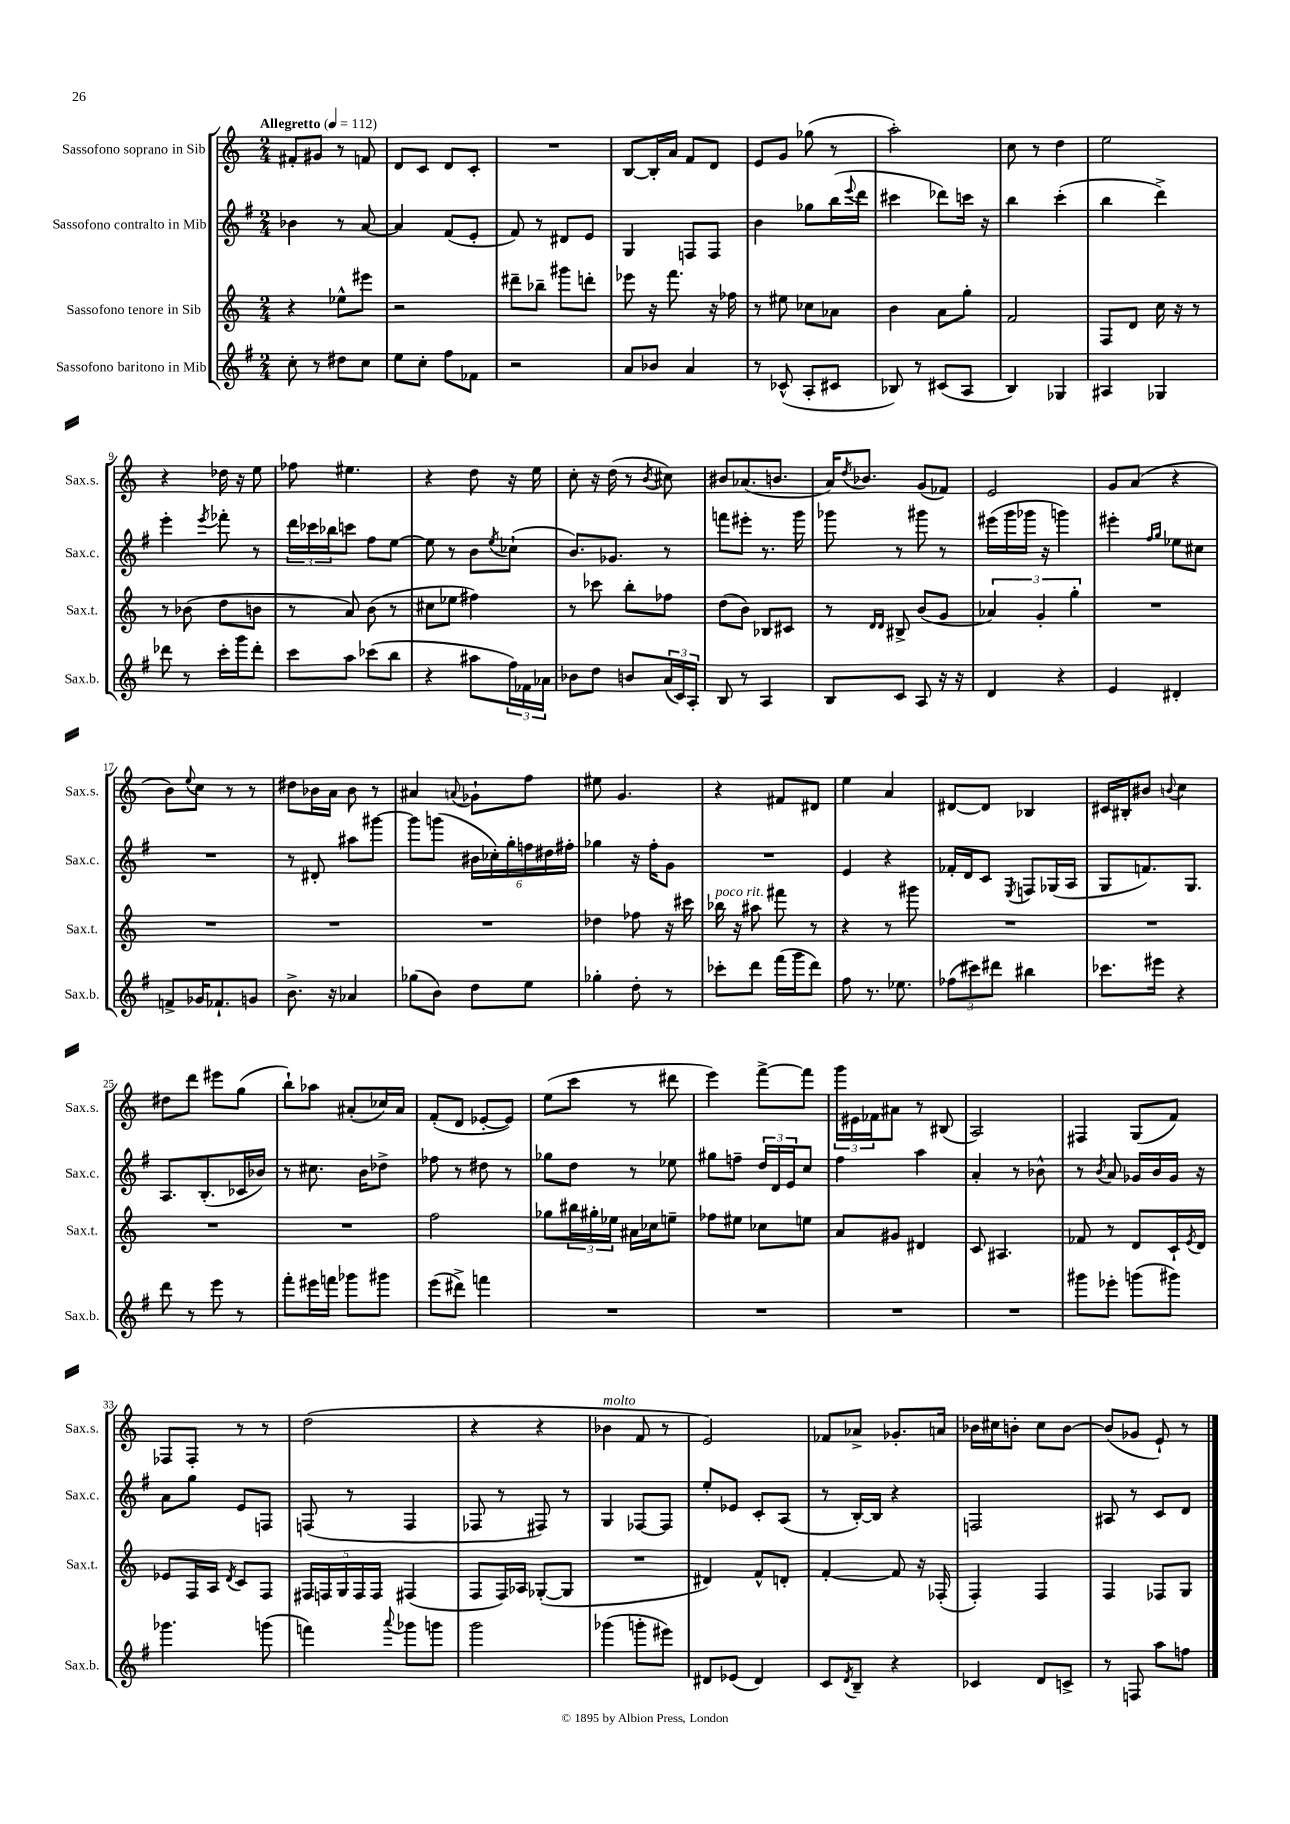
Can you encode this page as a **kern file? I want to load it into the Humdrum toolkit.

**kern	**kern	**kern	**kern
*staff4	*staff3	*staff2	*staff1
*clefG2	*clefG2	*clefG2	*clefG2
*k[f#]	*k[]	*k[f#]	*k[]
*M2/4	*M2/4	*M2/4	*M2/4
*MM112	*MM112	*MM112	*MM112
8cc'	4r	4b-	8f#'
8r	.	.	8g#
8dd#	8ee-^^	8r	8r
8cc	8eee#	[8a	8f
=	=	=	=
8ee	2r	4a]	8d
8cc'	.	.	8c
8ff#	.	(8f#	8d
8f-	.	8e'	8c'
=	=	=	=
2r	8ddd#~	8f#)	2r
.	8bb-~	8r	.
.	8ggg#	8d#	.
.	8ddd'	8e	.
=	=	=	=
8a	8eee-	4G	[8B
8b-	16r	.	16B']
.	8.fff	.	16a
4a	.	8F	8f
.	16r	8F	8d
.	16ff-	.	.
=	=	=	=
8r	8r	4b	8e
(8c-^^	8ee#	.	8g
8A'	8cc-	8gg-	(8gg-
8c#	8a-	(16bb	8r
.	.	8qqeee	.
.	.	16ddd	.
=	=	=	=
8B-)	4b	4ccc#	2aa')
8r	.	.	.
(8c#	8a	8ddd-)	.
8A	8gg'	16ccc	.
.	.	16r	.
=	=	=	=
4B)	2f	4bb	8cc
.	.	.	8r
4G-	.	(4ccc'	4dd
=	=	=	=
4A#	8F	4bb	2ee
.	8d	.	.
4G-	16cc	4ddd^)	.
.	16r	.	.
.	8r	.	.
=	=	=	=
8ddd-	8r	4eee'	4r
8r	(8b-	.	.
.	.	8qeee	.
16ccc'	8dd	8fff-'	16dd-
16ggg	.	.	16r
8ddd-'	8b	8r	8ee
=	=	=	=
8ccc	8r	24ddd	8ff-
.	.	24ccc-	.
.	.	24bb-	.
8aa	8a)	8ccc	4.ee#
(8ccc-	(8b	8ff#	.
8bb	8r	[8ee	.
=	=	=	=
4r	8cc#	8ee]	4r
.	8ee-	8r	.
8aa#	4ff#)	8b	8dd
.	.	8qee	.
24ff#)	.	(8cc-`	16r
24f-	.	.	.
.	.	.	16ee
24a-	.	.	.
=	=	=	=
8b-	8r	8.b)	8cc'
8dd	8ccc-	.	16r
.	.	8.g-	(16dd
8b	8bb'	.	8r
.	.	.	8qb
(24a	8ff-	8r	8cc#)
24c)	.	.	.
24A'	.	.	.
=	=	=	=
8B	(8dd	8fff	8b#
8r	8b)	8eee#'	(8.a-
4A	8B-	8.r	.
.	.	.	8.b
.	8c#	.	.
.	.	16ggg	.
=	=	=	=
8B	8r	8ggg-	16a)
.	.	.	8qdd
.	.	.	8.b-
.	16qqd	.	.
.	16qqd	.	.
8c	8B#^	8r	.
8A	(8b	8ggg#	(8g
16r	8g	8r	8f-)
16r	.	.	.
=	=	=	=
4d	6a-)	(16eee#	2e
.	.	16ggg	.
.	.	16ggg-	.
.	6g'	.	.
.	.	16r	.
4r	.	4ggg)	.
.	6gg'	.	.
=	=	=	=
4e	2r	4eee#'	8g
.	.	.	(8a
.	.	16qqff#	.
.	.	16qqgg	.
4d#'	.	8ee-	4r
.	.	8cc#	.
=	=	=	=
8f^	2r	2r	8b)
.	.	.	8qqee
16g-	.	.	8cc
8.f-`	.	.	.
.	.	.	8r
8g	.	.	8r
=	=	=	=
8.b^	2r	8r	8dd#
.	.	8d#'	16b-
16r	.	.	16a
4a-	.	8aa#	8b-
.	.	[8ggg#	8r
=	=	=	=
(8gg-	2r	8ggg#]	4a#
8b)	.	(8ggg	.
.	.	.	8qqa
8dd	.	24b#	8g-`
.	.	24cc-')	.
.	.	24gg'	.
8ee	.	24ff	8ff
.	.	24dd#	.
.	.	24ff#'	.
=	=	=	=
4gg-'	4dd-	4gg-	8ee#
.	.	.	4.g
8dd'	8ff-	16r	.
.	.	16ff#'	.
8r	16r	8g	.
.	16ccc#	.	.
=	=	=	=
8ccc-'	16bb-	2r	4r
.	16r	.	.
8ddd	8aa#	.	.
(16fff#	8fff#	.	8f#
16ggg	.	.	.
8ddd)	8r	.	8d#
=	=	=	=
8ff#	4r	4e	4ee
8.r	.	.	.
.	8r	4r	4a
8.ee-	.	.	.
.	8ggg#	.	.
=	=	=	=
(12ff-	2r	16f-'	[8d#
.	.	16d	.
12ccc#)	.	.	.
.	.	8c	8d#]
12ddd#	.	.	.
.	.	8qE	.
4bb#	.	8F	4B-
.	.	(16G-	.
.	.	16A	.
=	=	=	=
8.ccc-	2r	8G	16c#
.	.	.	16B#'
.	.	8.f)	8b#
16eee#	.	.	.
.	.	.	8qqb
4r	.	.	4cc
.	.	8.G	.
=	=	=	=
8ddd	2r	8.A	8dd#
8r	.	.	8ddd
.	.	(8.B'	.
8eee	.	.	8eee#
8r	.	16c-	(8gg
.	.	16b-)	.
=	=	=	=
8fff#'	2r	8r	8bb`)
16eee#	.	8.cc#	8aa-
16fff	.	.	.
8ggg-	.	.	(8a#'
.	.	16b	.
8ggg#	.	8dd-^	16cc-)
.	.	.	16a#
=	=	=	=
(8eee	2ff	8ff-	(8f'
8ddd#^)	.	8r	8d
4fff	.	8dd#	[8e-'
.	.	8r	8e-])
=	=	=	=
2r	8gg-	8gg-	(8ee
.	24bb#	8dd	8ccc
.	24gg#'	.	.
.	24ee-	.	.
.	16a#	8r	8r
.	16cc-	.	.
.	8ee~	8ee-	8ddd#
=	=	=	=
2r	8ff-	8gg#	4eee)
.	8ee#	8ff~	.
.	8cc-	24dd	[8fff^
.	.	24d	.
.	.	24e	.
.	8ee	8cc	8fff]
=	=	=	=
2r	8a	4ff#	24ggg
.	.	.	24e#
.	.	.	24f-
.	8g#	.	8a#
.	4d#	4aa	8r
.	.	.	(8B#
=	=	=	=
2r	8c	4a'	2A)
.	4.A#	.	.
.	.	8r	.
.	.	8b-^^	.
=	=	=	=
8ggg#	8f-	8r	4F#
.	.	8qb	.
8eee-'	8r	8a	.
(8ggg	8d	16g-	(8G
.	.	16b	.
8ggg#)	16c`	16g-	8f)
.	8qe	.	.
.	16d	16r	.
=	=	=	=
4.ggg-	8e-	8a	8F-
.	16F	8gg	8F-'
.	16A	.	.
.	8qd	.	.
.	8c	8e	8r
(8ggg	8F	8F	8r
=	=	=	=
4fff)	20F#	(8F	(2dd
.	20F	.	.
.	20G	.	.
.	.	8r	.
.	20F	.	.
.	20F	.	.
8qqaaa	.	.	.
8ggg-	(4F#	4F	.
8ggg	.	.	.
=	=	=	=
2ggg	8F	8F-	4r
.	16F)	8r	.
.	16A-	.	.
.	([8G-'	8F#)	4r
.	8G-]	8r	.
=	=	=	=
(4ggg-	2r	4G	4b-
8ggg'	.	[8F-	8f
8eee#)	.	8F-]	8r
=	=	=	=
8d#	4d#)	8ee'	2e)
(8e-	.	8e-	.
4d#)	8f^^	8c'	.
.	8d'	(8A	.
=	=	=	=
8c	[4f'	8r	8f-
8qd	.	.	.
8B~	.	[16B')	8a-^
.	.	16B]	.
4r	8f]	4r	8.g-'
.	16r	.	.
.	(16F-'	.	16a
=	=	=	=
4c-	4F')	2F	16b-
.	.	.	16cc#
.	.	.	8b'
8d	4F	.	8cc#
8c^	.	.	[8b
=	=	=	=
8r	4F	8A#	(8b]
8F	.	8r	8g-
8aa	8F-	8c	8e`)
8ff	8G	8d	8r
==	==	==	==
*-	*-	*-	*-
